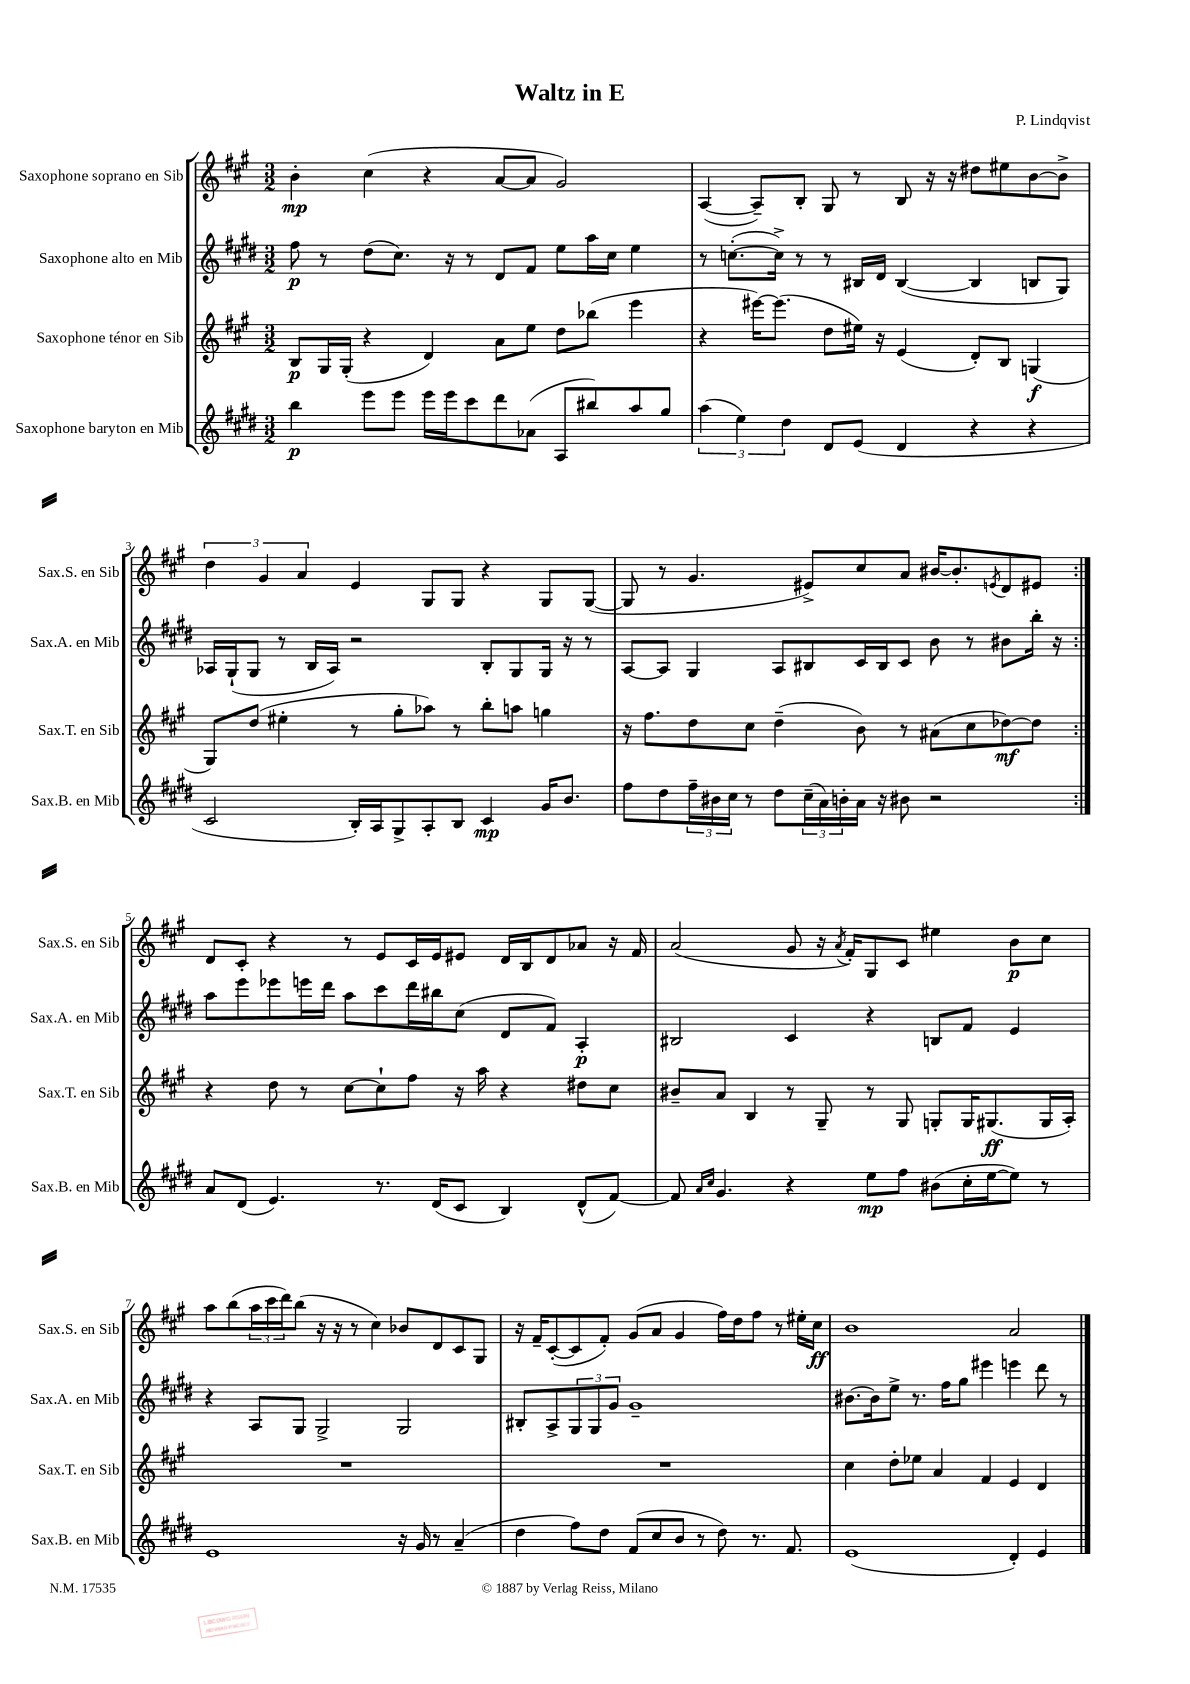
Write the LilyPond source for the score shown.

\header { title = "Waltz in E" composer = "P. Lindqvist" }
<<
\new StaffGroup <<
\new Staff = "s0" \with { instrumentName = "Saxophone soprano en Sib" shortInstrumentName = "Sax.S. en Sib" } {
    \clef treble \key a \major \numericTimeSignature \time 3/2
    \repeat volta 2 { b'4-.\mp cis''4( r4 a'8~ a'8 gis'2) |
    a4~( a8--) b8-. gis8 r8 b8 r16 r16 dis''8 eis''8 b'8~ b'8-> |
    \tuplet 3/2 { d''4 gis'4 a'4 } e'4 gis8 gis8 r4 gis8 gis8~( |
    gis8 r8 gis'4. eis'8->) cis''8 a'8 bis'16~ bis'8.-. \acciaccatura { e'8 } d'8 eis'8 | }
    d'8 cis'8-. r4 r8 e'8 cis'16 e'16 eis'8 d'16 b16 d'8 aes'8 r16 fis'16 |
    a'2( gis'8 r16 \acciaccatura { a'8 } fis'16-.) gis8 cis'8 eis''4 b'8\p cis''8 |
    a''8 b''8( \tuplet 3/2 { a''16 cis'''16 d'''16) } b''8( r16 r16 r8 cis''4) bes'8 d'8 cis'8 gis8 |
    r16 fis'16-- cis'8~-.( cis'8 fis'8-.) gis'8( a'8 gis'4 fis''16) d''16 fis''8 r8 eis''16-. cis''16\ff |
    b'1 a'2 \bar "|." |
}
\new Staff = "s1" \with { instrumentName = "Saxophone alto en Mib" shortInstrumentName = "Sax.A. en Mib" } {
    \clef treble \key e \major \numericTimeSignature \time 3/2
    \repeat volta 2 { fis''8\p r8 dis''8( cis''8.) r16 r8 dis'8 fis'8 e''8 a''16 cis''16 e''4 |
    r8 c''8.~-.( c''16->) r8 r8 bis16 dis'16 bis4~( bis4 b8 gis8) |
    aes16 gis16-!( gis8 r8 b16 aes16) r2 b8-. gis8 gis16 r16 r8 |
    a8~ a8 gis4 a8 bis8 cis'16 bis16 cis'8 b'8 r8 bis'8 b''16-. r16 | }
    a''8 e'''8 ees'''8 e'''16 dis'''16 a''8 cis'''8 dis'''16 bis''16 cis''8( dis'8 fis'8) a4-.\p |
    bis2 cis'4 r4 b8 fis'8 e'4 |
    r4 a8 gis8 gis2-> gis2 |
    bis8-. a8-> \tuplet 3/2 { gis8 gis8 gis'8 } gis'1-- |
    bis'8.~ bis'16 e''8-> r8. fis''16 gis''8 eis'''4 e'''4 dis'''8 r8 \bar "|." |
}
\new Staff = "s2" \with { instrumentName = "Saxophone ténor en Sib" shortInstrumentName = "Sax.T. en Sib" } {
    \clef treble \key a \major \numericTimeSignature \time 3/2
    \repeat volta 2 { b8\p gis16 gis16-.( r4 d'4) a'8 e''8 d''8 bes''8( e'''4 |
    r4 eis'''16~) eis'''8.( d''8 eis''16) r16 e'4( d'8-.) b8 g4\f( |
    gis8) d''8( eis''4-. r8 gis''8-. aes''8) r8 b''8-. a''8 g''4 |
    r16 fis''8. d''8 cis''8 d''4--( b'8) r8 ais'8( cis''8 des''8~\mf) des''8 | }
    r4 d''8 r8 cis''8~ cis''8-! fis''8 r16 a''16 r4 dis''8 cis''8 |
    bis'8-- a'8 b4 r8 gis8-- r8 gis8 g8-. g16 gis8.\ff( gis16 a16-.) |
    R1. |
    R1. |
    cis''4 d''8-. ees''8 a'4 fis'4 e'4 d'4 \bar "|." |
}
\new Staff = "s3" \with { instrumentName = "Saxophone baryton en Mib" shortInstrumentName = "Sax.B. en Mib" } {
    \clef treble \key e \major \numericTimeSignature \time 3/2
    \repeat volta 2 { b''4\p e'''8 e'''8 e'''16 e'''16 cis'''8 dis'''8 aes'8( a8 bis''8) a''8 gis''8 |
    \tuplet 3/2 { a''4( e''4) dis''4 } dis'8 e'8( dis'4 r4 r4 |
    cis'2 b16-.) a16 gis8-> a8-. b8 cis'4\mp gis'16 b'8. |
    fis''8 dis''8 \tuplet 3/2 { fis''16-- bis'16 cis''16 } r8 dis''8 \tuplet 3/2 { cis''16--( a'16) b'16-. } a'16 r16 bis'8 r2 | }
    a'8 dis'8( e'4.) r8. dis'16( cis'8 b4) dis'8-^( fis'8~) |
    fis'8 \grace { a'16 cis''16 } gis'4. r4 e''8\mp fis''8 bis'8( cis''16-. e''16~ e''8) r8 |
    e'1 r16 gis'16 r8 a'4--( |
    dis''4 fis''8) dis''8 fis'8( cis''8 b'8 r8 dis''8) r8. fis'8. |
    e'1( dis'4-.) e'4 \bar "|." |
}
>>
>>
